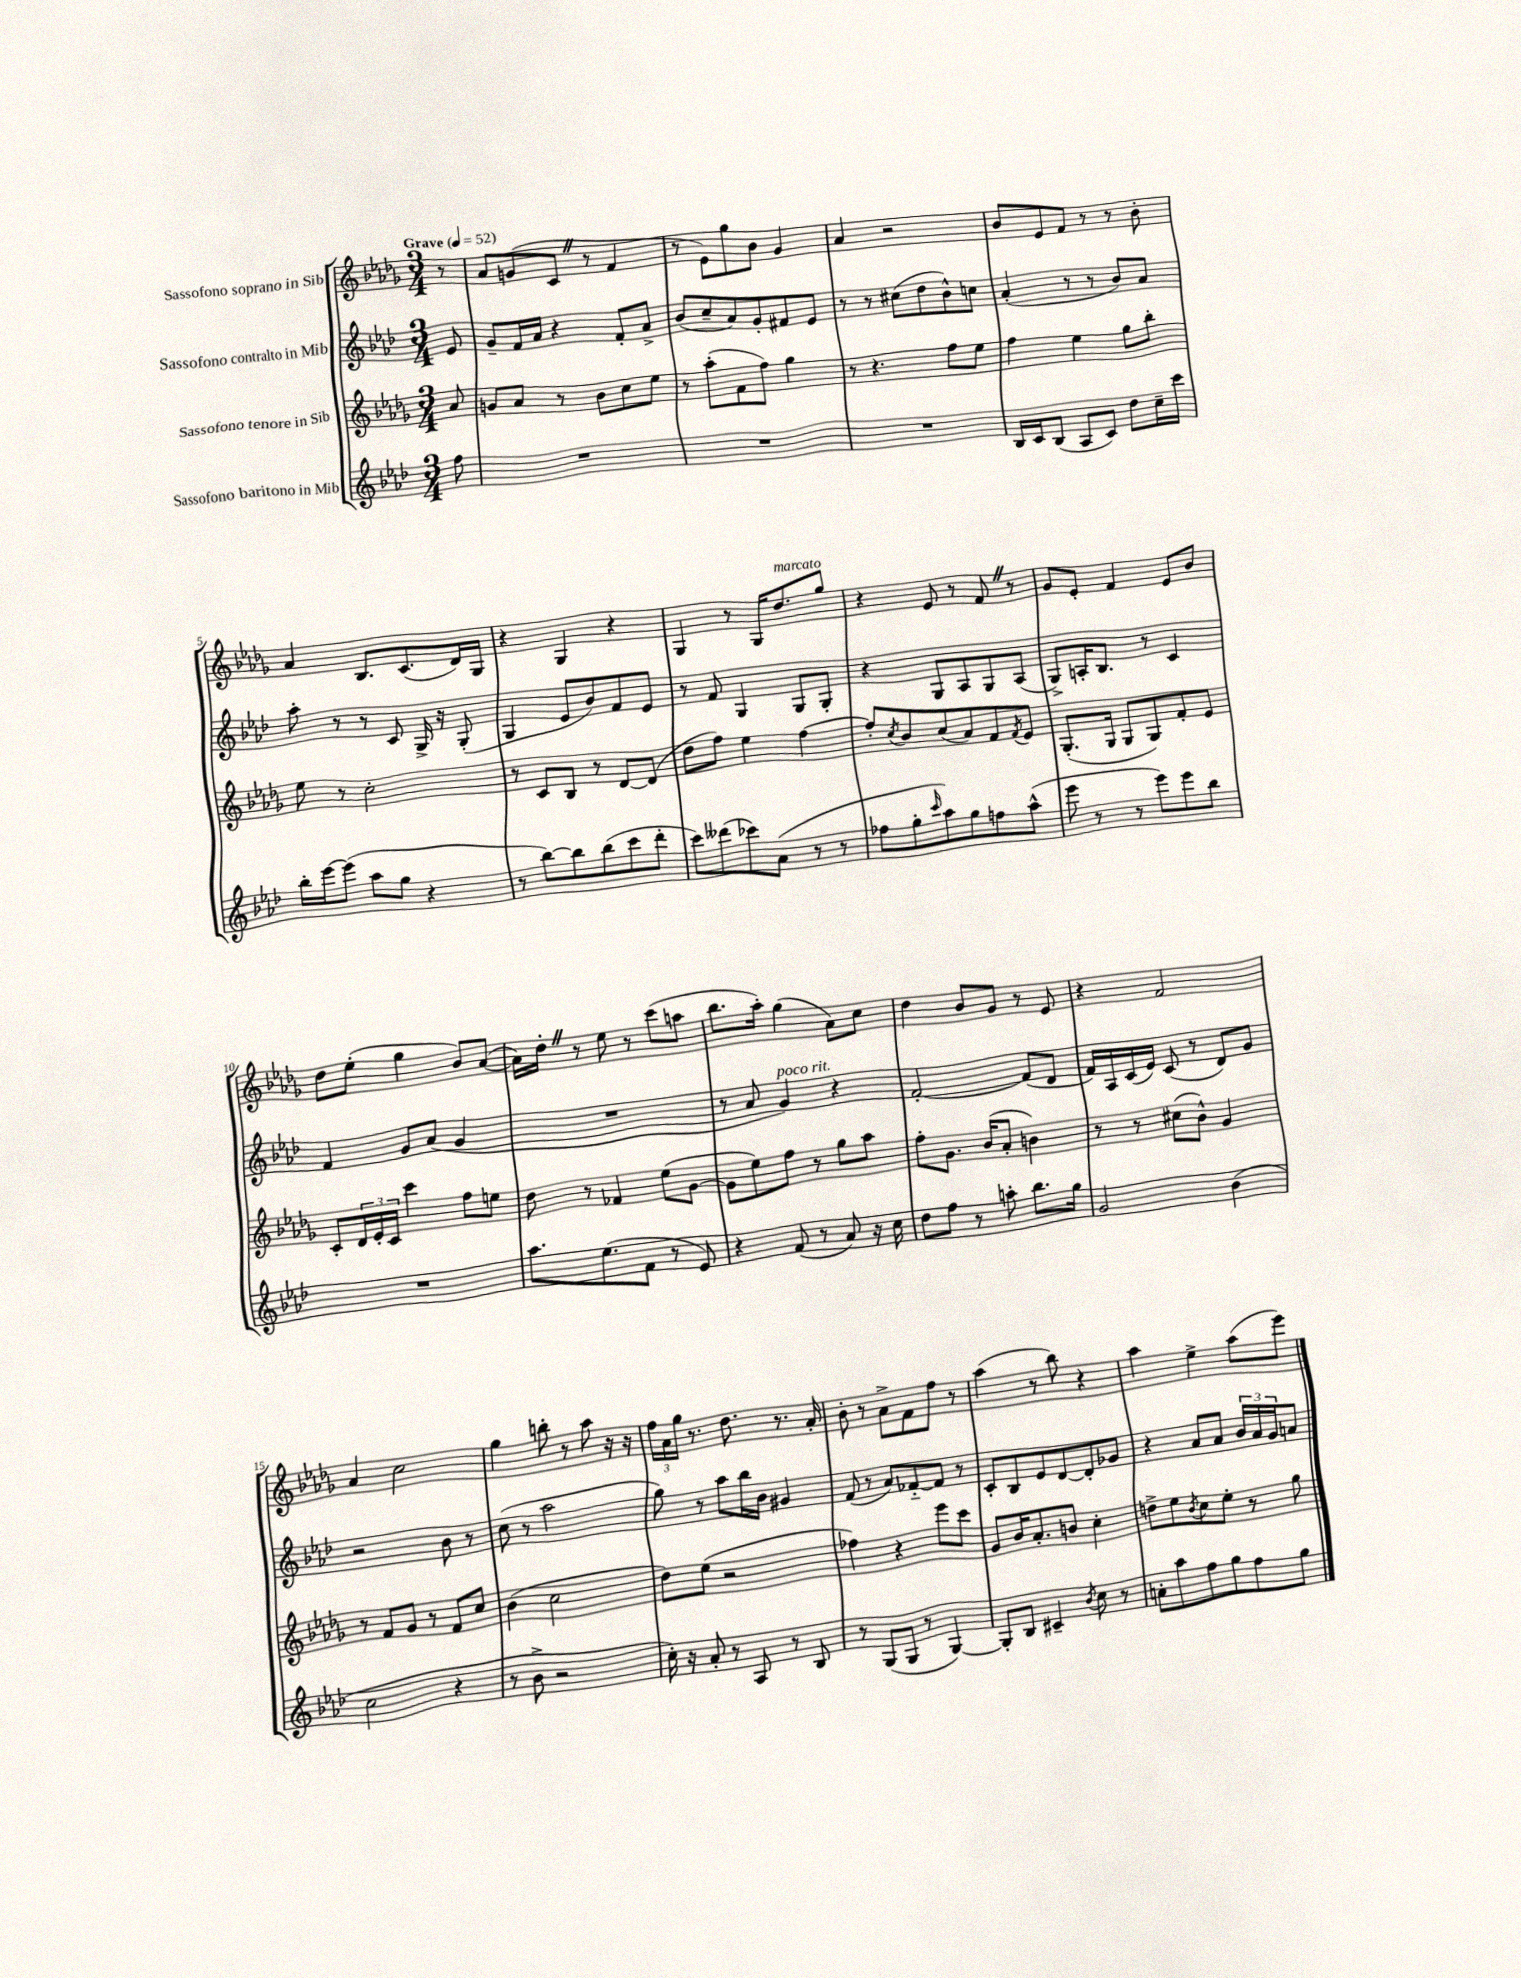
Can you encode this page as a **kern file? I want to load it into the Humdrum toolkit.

**kern	**kern	**kern	**kern
*staff4	*staff3	*staff2	*staff1
*clefG2	*clefG2	*clefG2	*clefG2
*k[b-e-a-d-]	*k[b-e-a-d-g-]	*k[b-e-a-d-]	*k[b-e-a-d-g-]
*M3/4	*M3/4	*M3/4	*M3/4
*MM52	*MM52	*MM52	*MM52
8ff	8a-	8e-	8r
=	=	=	=
2.r	8g	8g~	8a-
.	8a-	16f	(8g
.	.	16a-	.
.	8r	4r	8c
.	8b-	.	8r
.	8cc	8f'	4f
.	8ee-	8a-^	.
=	=	=	=
2.r	8r	(8b-	8r
.	(8aa-'	8cc~	8e-)
.	8f	8a-)	8gg-
.	8ff)	8g'	8b-
.	4gg-	8f#	4g-
.	.	8e-	.
=	=	=	=
2.r	8r	8r	4a-
.	4.r	8r	.
.	.	(8cc#	2r
.	.	8dd-	.
.	8ff	8b-^^)	.
.	8ee-	8cc	.
=	=	=	=
16B-	4ff	(4a-'	8b-
16c	.	.	.
(8B-	.	.	8e-
8A-	4ee-	8r	8f
8c)	.	8r	8r
8dd-	8gg-	8b-)	8r
16cc~	8bb-'	8a-	8b-'
16ccc	.	.	.
=	=	=	=
16bb-'	8ee-	8aa-'	4a-
[16eee-	.	.	.
(8eee-]	8r	8r	.
8aa-	2cc'	8r	8.B-
8gg	.	8c	.
.	.	.	(8.c
4r	.	16G^	.
.	.	16r	.
.	.	(8G'	16d-)
.	.	.	16G-
=	=	=	=
8r	8r	4G	4r
[8bb-)	8c	.	.
8bb-]	8B-	8e-	4G-
(8bb-	8r	8b-)	.
8ccc	[8d-	8f	4r
8ddd-'	(8d-]	8e-	.
=	=	=	=
8ccc)	8dd-	8r	4G-
(8ddd--	8ff)	8f	.
8ccc-)	4ee-	4G	8r
(8a-	.	.	16G-
.	.	.	8.dd-
8r	[4ff	8G	.
8r	.	8G'	8gg-
=	=	=	=
8ff-	8ff']	4r	4r
.	8qcc	.	.
8gg'	8b-	.	.
16qqccc	.	.	.
8aa-)	(8cc	8G	8e-
8gg	8a-)	8A-	8r
8ff	8f	8G	8f
.	8qf	.	.
(8aa-^^	8e-	(8A-	8r
=	=	=	=
8eee-	(8.G-'	8G^)	8g-
8r	.	16A'	8e-'
.	16G-	8.B-	.
8r	8G-	.	4f
8eee-)	8G-)	8r	.
8eee-	8f'	4c	8e-
8bb-	8e-	.	8b-
=	=	=	=
2.r	8c'	4f	8dd-
.	24d-	.	(8ee-'
.	24e-'	.	.
.	24c	.	.
.	4ccc	8g	4gg-
.	.	(8a-	.
.	8ff	4g	8b-)
.	8ee	.	([8a-
=	=	=	=
8.aa-	8dd-	2.r	16a-])
.	.	.	16dd-'
.	8r	.	8r
(8.ee-	.	.	.
.	4f-	.	8ee-
8f	.	.	8r
8r	(8ee-	.	(8ccc
8e-)	[8g-	.	8aa
=	=	=	=
4r	8g-]	8r	8.bb-
.	8ee-)	8a-	.
.	.	.	16aa-')
(8f	8ff	4g)	(4gg-
8r	8r	.	.
8a-)	8gg-	4r	8a-)
16r	8aa-	.	8cc
16cc	.	.	.
=	=	=	=
8dd-	8ff'	[2f'	4dd-
8ff	8.g-	.	.
8r	.	.	8b-
.	(16b-	.	.
8aa'	8a-'	.	8g-
8.bb-	4b)	(8f]	8r
.	.	8d-	8e-
16gg	.	.	.
=	=	=	=
2g	8r	16f)	4r
.	.	16A-	.
.	8r	(16c	.
.	.	16e-)	.
.	(8cc#	(8c	2f
.	8b-^^)	8r	.
(4b-	4g-	8d-)	.
.	.	8g	.
=	=	=	=
2cc	8r	2r	4a-
.	8f	.	.
.	8g-	.	2cc
.	8r	.	.
4r	8f	8b-	.
.	8cc	8r	.
=	=	=	=
8r	(4b-	(8cc	4gg-
8b-^	.	8r	.
2r	2cc	2aa-	8bb'
.	.	.	8r
.	.	.	8aa-
.	.	.	16r
.	.	.	16r
=	=	=	=
16cc')	8dd-)	8gg)	24ff
.	.	.	24a-
16r	.	.	.
.	.	.	24gg-
8a-'	(8ee-	8r	8.r
8r	2r	8aa-	.
.	.	.	8.dd-
8A-	.	16bb-	.
.	.	16b-	.
8r	.	4g#	8.r
8B-	.	.	.
.	.	.	16a-'
=	=	=	=
8r	4ff-)	(8f	8b-'
(8G	.	8r	8r
8G	4r	8a-)	8a-^
8r	.	[8f-'~	8f
[4G)	8eee-	8f-]	8ff
.	8ccc	8r	8r
=	=	=	=
8G']	8g-	8c'	(4aa-
8B-	16b-	8B-	.
.	8.a-'	.	.
4c#~	.	8e-	8r
.	8b	[8d-	8bb-)
8qb-	.	.	.
8cc	4cc'	8d-']	4r
8r	.	8g-	.
=	=	=	=
8a'	8dd^	4r	4aa-
8aa-	8ee-	.	.
.	8qb-	.	.
8ff	8cc	8a-	4ee-^
8gg	8ee-'	8a-	.
8ff	8r	24b-	(8aa-
.	.	24a-	.
.	.	24g	.
8gg	8gg-	8a	8eee-)
==	==	==	==
*-	*-	*-	*-
